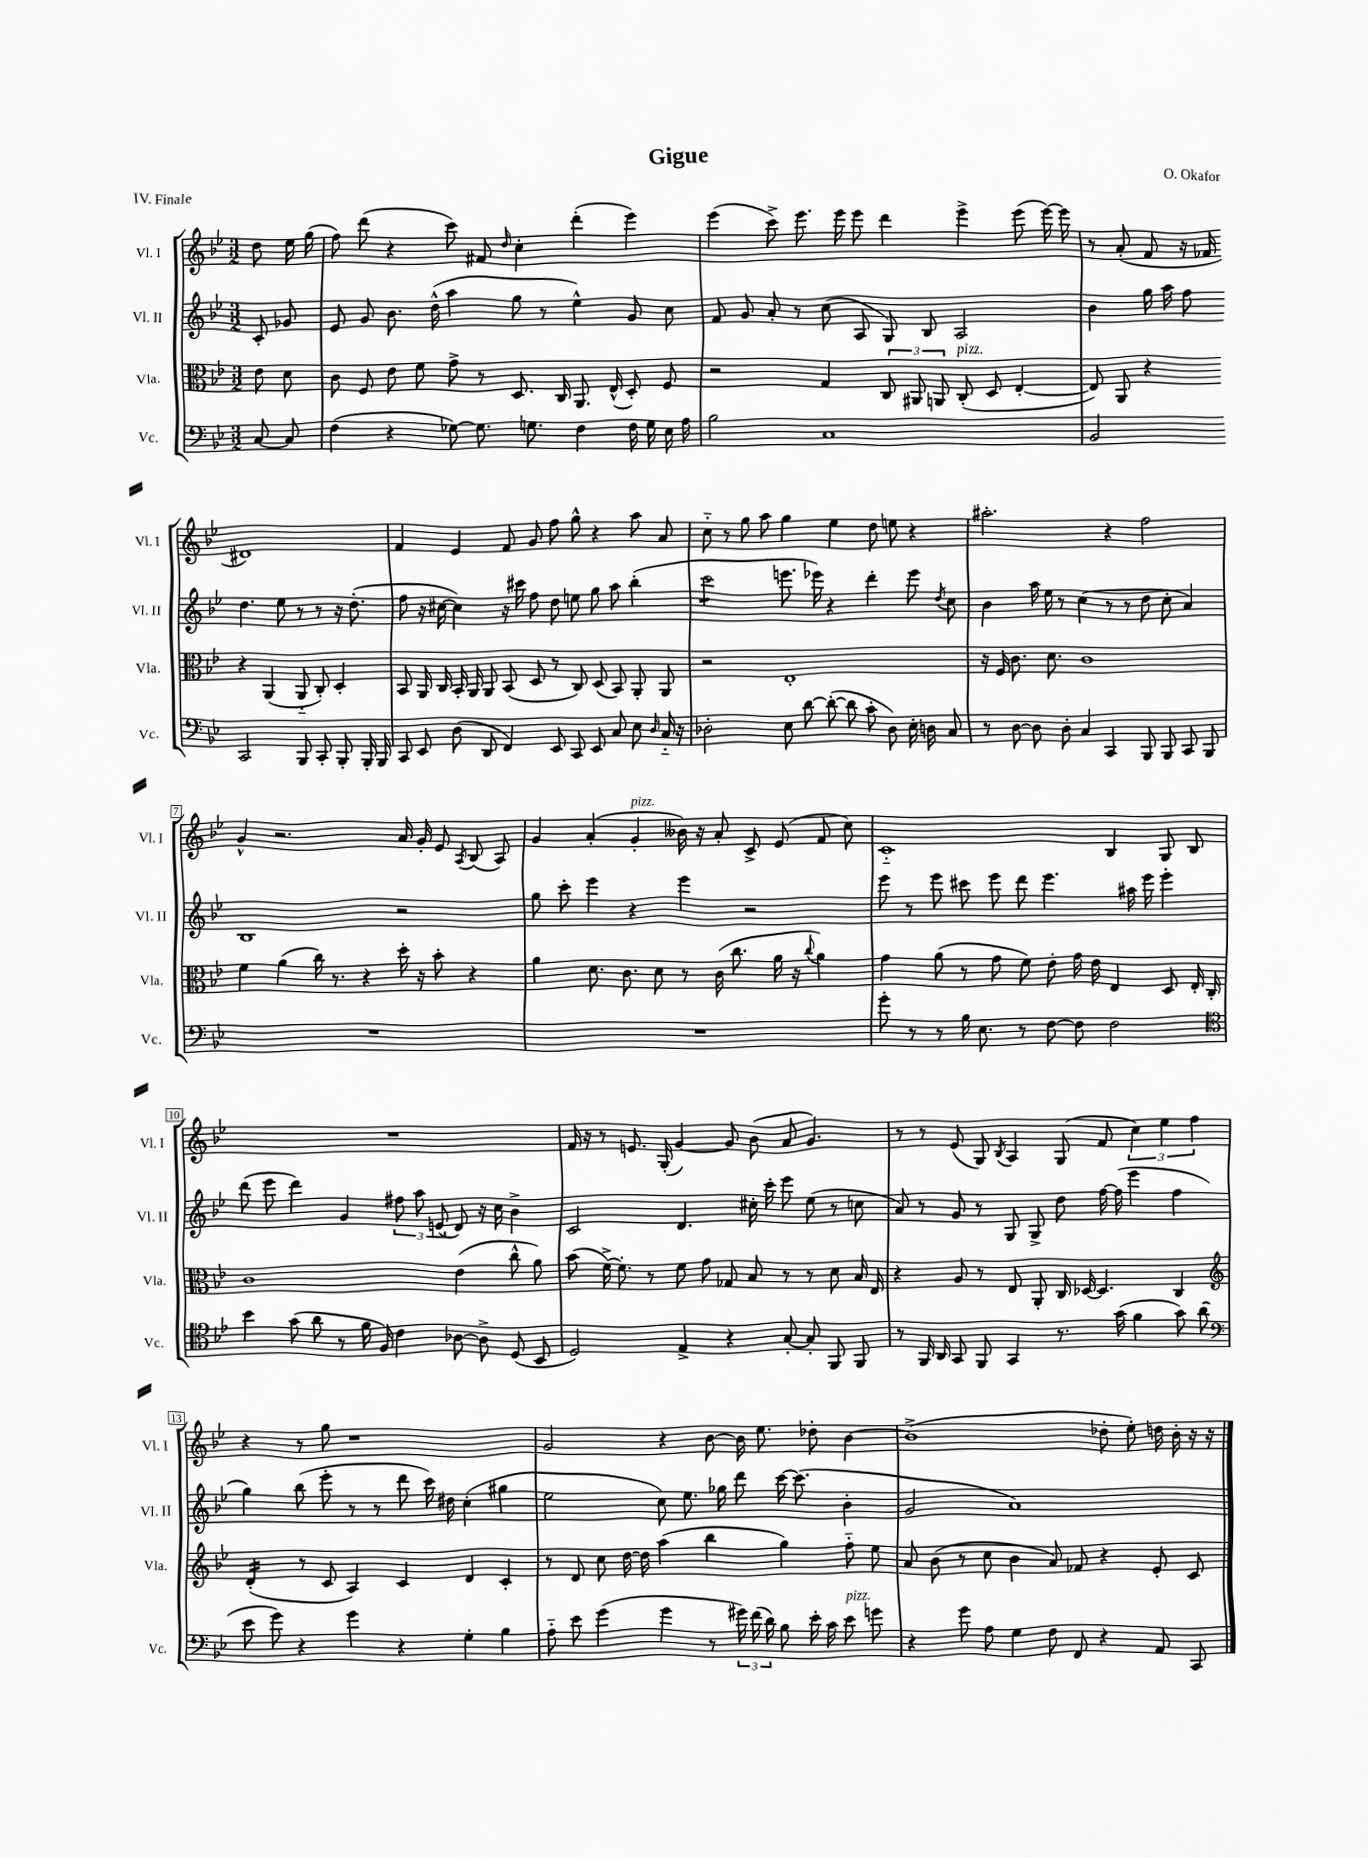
\header { title = "Gigue" composer = "O. Okafor" piece = "IV. Finale" }
<<
\new StaffGroup <<
\new Staff = "s0" \with { instrumentName = "Vl. I" shortInstrumentName = "Vl. I" } {
    \clef treble \key bes \major \numericTimeSignature \time 3/2 \partial 4
    \autoBeamOff d''8 ees''16 g''16( |
    f''8) d'''8( r4 c'''8) fis'8 \grace { d''16 } c''4-. d'''4-.( ees'''4) |
    ees'''4( c'''8->) ees'''8. ees'''16 ees'''8 d'''4 ees'''4-> ees'''8( ees'''16~) ees'''16 |
    r8 a'8-.( f'8 r16 fes'16 dis'1) |
    f'4 ees'4 f'8 g'8 f''8 g''8-^ r4 a''8 a'8 |
    c''8-_ r8 g''8 a''8 g''4 ees''4 d''8 e''8 r4 |
    ais''2.-. r4 f''2 |
    g'4-^ r2. a'16 g'16-. ees'8 \acciaccatura { a8 } bes8( a8) |
    g'4 a'4-.( g'4-.^\markup { \italic "pizz." } beses'16) r16 a'8-. c'8-> ees'8( f'8 c''8) |
    c'1-_ bes4 g8 bes8 |
    R1. |
    f'16 r16 r8 e'8. g16-.( g'4~) g'8 bes'8( a'8 g'4.) |
    r8 r8 ees'8( g8) \acciaccatura { bes8 } a4 g8( f'8 \tuplet 3/2 { c''4) ees''4 f''4 } |
    r4 r8 g''8 r1 |
    g'2 r4 bes'8~ bes'16 ees''8. des''8-. bes'4~ |
    bes'1->( des''8-. ees''8-.) d''16 bes'16-. r16 r16 \bar "|." |
}
\new Staff = "s1" \with { instrumentName = "Vl. II" shortInstrumentName = "Vl. II" } {
    \clef treble \key bes \major \numericTimeSignature \time 3/2 \partial 4
    \autoBeamOff c'8-. ges'8 |
    ees'8 g'8 bes'8. d''16-^( a''4 g''8 r8 ees''4-^) g'8 c''8 |
    f'8 g'8 a'8-. r8 c''8( a8 g8) bes8 a2 |
    bes'4 g''16 a''16 f''8 d''4. ees''8 r8 r8 r16 d''8.-.( |
    f''8 r16 cis''16~ cis''4) r16 cis'''16 f''8 d''8 e''8 g''8 a''8 bes''4-.( |
    c'''2:8 e'''8. ees'''16) r4 d'''4-. ees'''8 \acciaccatura { d''8 } c''8 |
    bes'4 a''16 ees''16 r8 c''4( r8 r8 d''8 c''8-. a'4) |
    bes1 r2 |
    g''8 c'''8-. ees'''4 r4 ees'''4 r2 |
    ees'''8 r8 ees'''8 cis'''8 ees'''8 d'''8 ees'''4. ais''16 ees'''16 ees'''4-. |
    d'''8( ees'''8 d'''4) g'4 \tuplet 3/2 { fis''8 a''8 e'8( } d'8) r16 c''16 bes'4-> |
    c'2 d'4. cis''16-. c'''16-. ees'''8 ees''8( r8 c''8 |
    a'8) r8 g'8 r8 g8 g8-> d''8 f''16~ f''16( ees'''4 f''4 |
    g''4) bes''8( ees'''8-. r8 r8 d'''8 c'''16) dis''16 c''4-.( gis''4 |
    ees''2 c''8) ees''8. ges''16 d'''8 c'''16~ c'''8.( bes'4-. |
    g'2 a'1) \bar "|." |
}
\new Staff = "s2" \with { instrumentName = "Vla." shortInstrumentName = "Vla." } {
    \clef alto \key bes \major \numericTimeSignature \time 3/2 \partial 4
    \autoBeamOff ees'8 d'8 |
    c'8 f8 ees'8 f'8 g'8-> r8 d8. c16 a,8. ees16-^( d8-.) f8 |
    r2 g4 \tuplet 3/2 { c8 ais,8 a,8 } c8-.^\markup { \italic "pizz." }( d8 ees4~-. |
    ees8) a,8 r4 r4 a,4( a,8-_ c8-.) d4-. |
    bes,8 a,16 c16 bes,16-. a,16 a,8 bes,8( d8 r8 c8) d8( bes,8) a,8-. a,8 |
    r2 ees1-. |
    r16 f16 c'8. d'8. c'1 |
    f'4 a'4( c''16) r8. r4 d''16-. r16 bes'8-. r4 |
    a'4 d'8. c'8. d'8 r8 c'16( c''8. a'16 r16 \appoggiatura { c''8 } a'4) |
    g'4 a'8( r8 g'8 f'8) ees'8-. g'16 ees'16 ees4 d8 ees16-. c16-. |
    c'1 ees'4( c''8-^ a'8) |
    bes'8( f'16~->) f'8.-. r8 f'8 g'8 ges8 bes8 r8 r8 d'8 bes16 ees16 |
    r4 a8 r8 ees8 a,8-. c16 des16~ des4. c4 |
    \clef treble d'4:16-.( r8 c'8 a4) c'4 d'4 c'4-. |
    r8 d'8 c''8 d''16~ d''16 a''4( bes''4 g''4) f''8-_ ees''8 |
    a'8 bes'8( r8 c''8 bes'4 a'8) fes'8 r4 ees'8-. c'8 \bar "|." |
}
\new Staff = "s3" \with { instrumentName = "Vc." shortInstrumentName = "Vc." } {
    \clef bass \key bes \major \numericTimeSignature \time 3/2 \partial 4
    \autoBeamOff c8~ c8 |
    f4( r4 ges8~) ges8. g8. f4 f16 g16 ees16 a16 |
    bes2 c1 |
    bes,2 c,2 bes,,8 c,8-. bes,,8-. bes,,16-. bes,,16 |
    c,8 ees,8 d8( d,8 f,4) ees,8 c,8 ees,8 c8 ees8 \grace { d16 } c16-_ r16 |
    des2-. ees8 d'8~ d'8~-.( d'8 c'8-. des8) ees16-. d16 c8 |
    r8 d8~ d8 d8-. c4 c,4 bes,,8 bes,,8 c,8 bes,,8 |
    R1. |
    R1. |
    g'8-. r8 r8 bes16 ees8. r8 f8~ f8 f2 |
    \clef tenor bes'4 g'8( a'8 r8 f'16 f16) c'4 aes8~ aes8-> d8( bes,8 |
    d2) ees4-> r4 g8~-. g8-. f,8 f,8 |
    r8 f,16 a,16 g,8 f,8 g,4 r8. g'16( f'4 g'8) a'8( |
    \clef bass ees'8 g'8) r4 g'4 r4 g4-. bes4 |
    a8-_ ees'8 g'4( g'4 r8 \tuplet 3/2 { gis'16) f'16( d'16) } bes8 ees'16-. c'16 ees'8^\markup { \italic "pizz." } g'8 |
    r4 g'8 a8 g4 f8 f,8 r4 a,8 c,8 \bar "|." |
}
>>
>>
\layout { \context { \Score \override BarNumber.stencil = #(make-stencil-boxer 0.1 0.3 ly:text-interface::print) } }
